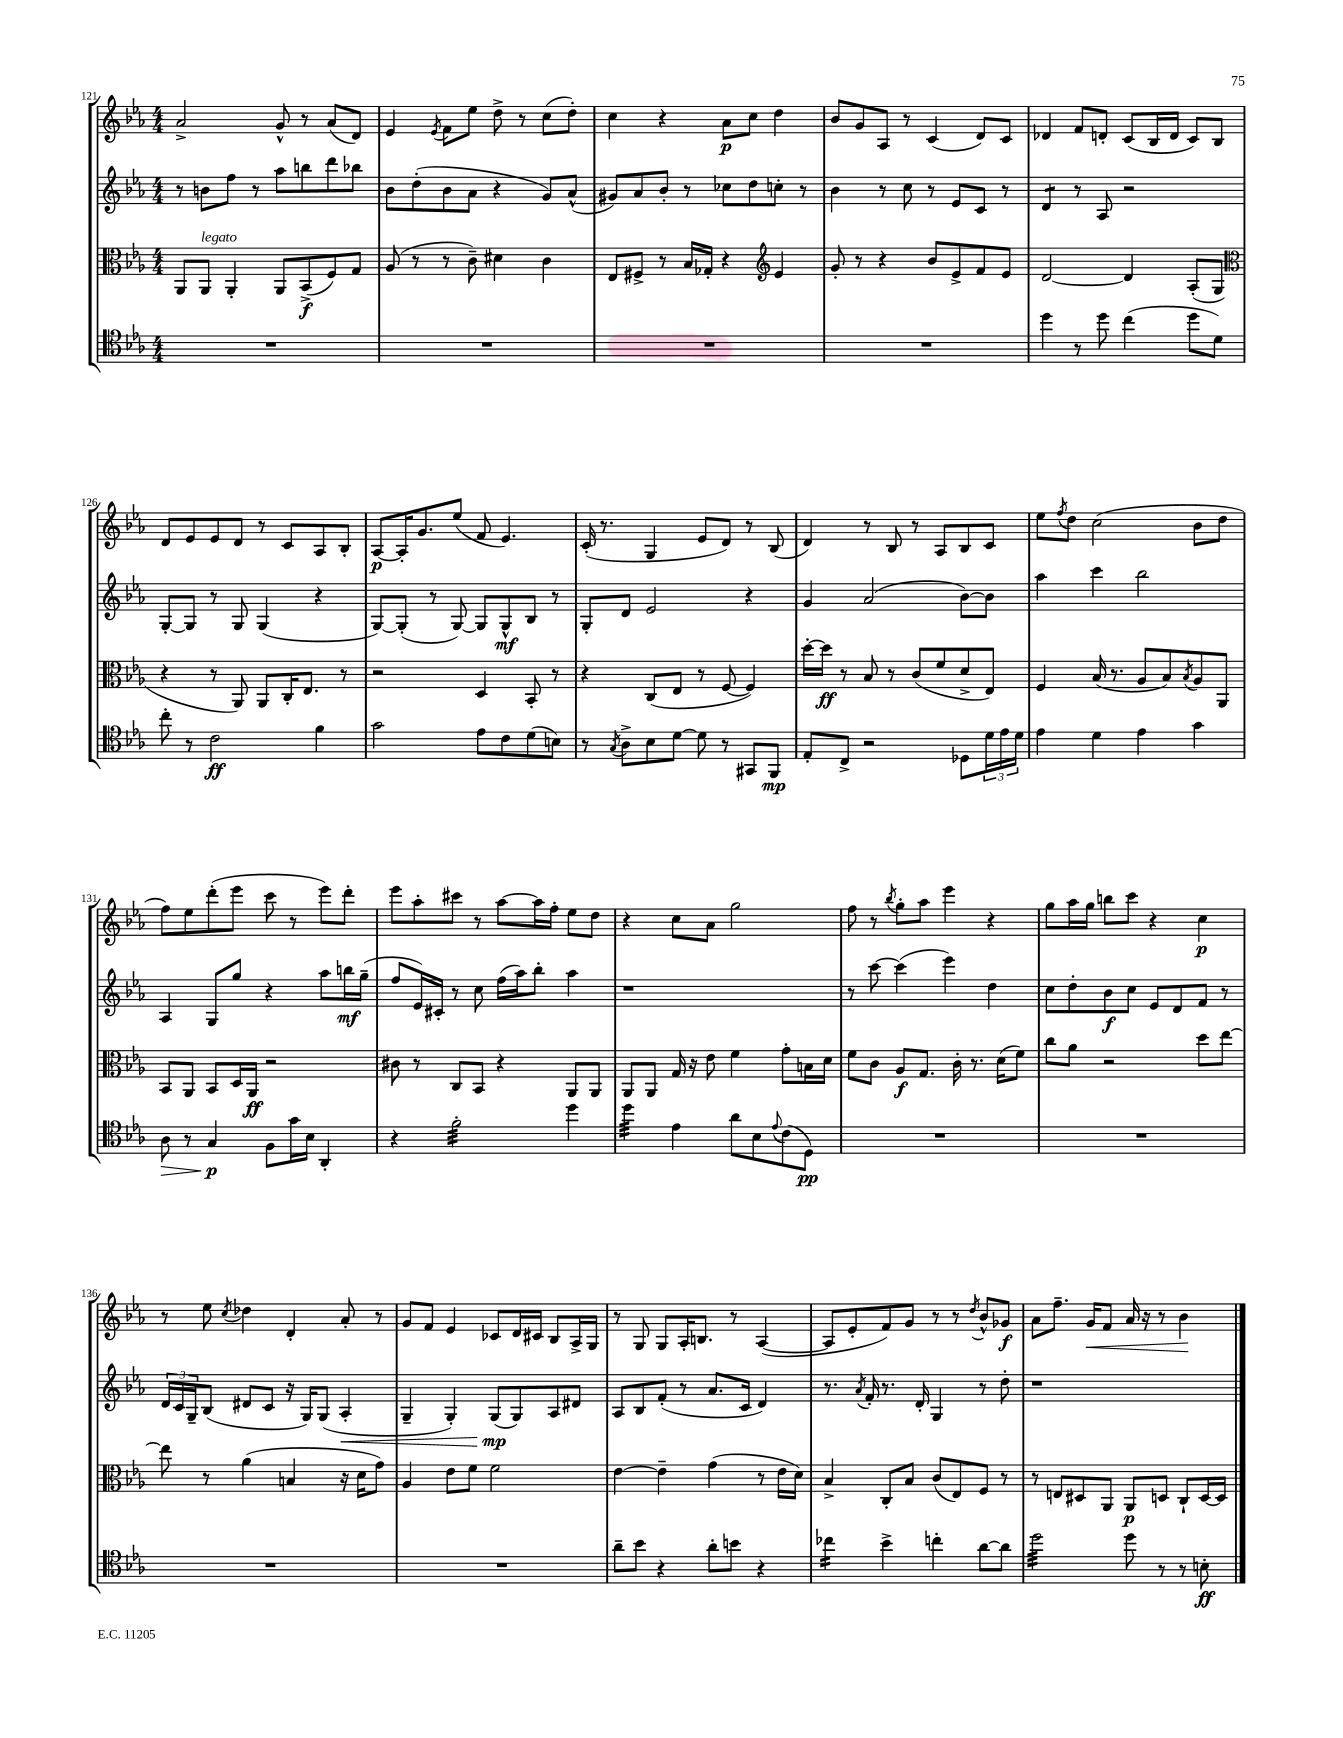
<<
\new StaffGroup <<
\new Staff = "s0" {
    \clef treble \key ees \major \numericTimeSignature \time 4/4
    aes'2-> g'8-^ r8 aes'8( d'8) |
    ees'4 \acciaccatura { ees'8 } f'8 ees''8 d''8-> r8 c''8( d''8-.) |
    c''4 r4 aes'8\p c''8 d''4 |
    bes'8 g'8 aes8 r8 c'4( d'8) c'8 |
    des'4 f'8 d'8-. c'8( bes16 d'16 c'8) bes8 |
    d'8 ees'8 ees'8 d'8 r8 c'8 aes8 bes8-. |
    aes8~\p aes16-. g'8. ees''8( f'8 ees'4.) |
    c'16-.( r8. g4 ees'8 d'8) r8 bes8( |
    d'4) r8 bes8 r8 aes8 bes8 c'8 |
    ees''8 \acciaccatura { f''8 } d''8 c''2( bes'8 d''8 |
    f''8) ees''8 d'''8-.( ees'''8 c'''8 r8 ees'''8) d'''8-. |
    ees'''8 aes''8-. cis'''8 r8 aes''8~ aes''16 f''16-. ees''8 d''8 |
    r4 c''8 aes'8 g''2 |
    f''8 r8 \acciaccatura { bes''8 } g''8-. aes''8 ees'''4 r4 |
    g''8 aes''16 g''16 b''8 c'''8 r4 c''4\p |
    r8 ees''8 \acciaccatura { c''8 } des''4 d'4-. aes'8-. r8 |
    g'8 f'8 ees'4 ces'8 d'16 cis'16 bes8 aes16-> g16 |
    r8 g8 g8 aes16-. b8. r8 aes4~( |
    aes8 ees'8-. f'8) g'8 r8 r8 \acciaccatura { d''8 } bes'8-^ ges'8\f |
    aes'8 f''8.-- g'16\< f'8 aes'16 r16 r8 bes'4\! \bar "|." |
}
\new Staff = "s1" {
    \clef treble \key ees \major \numericTimeSignature \time 4/4
    r8 b'8 f''8 r8 aes''8 b''8 d'''8 bes''8 |
    bes'8 d''8-.( bes'8 aes'8 r4 g'8) aes'8-^( |
    gis'8) aes'8 bes'8-. r8 ces''8 d''8 c''8-. r8 |
    bes'4 r8 c''8 r8 ees'8 c'8 r8 |
    d'4:8 r8 aes8 r2 |
    g8~-. g8 r8 g8 g4( r4 |
    g8~) g8-.( r8 g8~) g8 g8-^\mf bes8 r8 |
    g8-. d'8 ees'2 r4 |
    g'4 aes'2( bes'8~) bes'8 |
    aes''4 c'''4 bes''2 |
    aes4 g8 g''8 r4 aes''8 b''16\mf g''16--( |
    f''8 ees'16) cis'16-. r8 c''8 f''16( aes''16) bes''8-. aes''4 |
    r1 |
    r8 c'''8~ c'''4( ees'''4) d''4 |
    c''8 d''8-. bes'8\f c''8 ees'8 d'8 f'8 r8 |
    \tuplet 3/2 { d'16 c'16 g16-- } bes8( dis'8 c'8 r16 g16) g8( aes4-.\< |
    g4-- g4-.) g8\mp\!( g8) aes8 dis'8 |
    aes8 bes8 f'8-.( r8 aes'8. c'16 d'4) |
    r8. \acciaccatura { aes'8 } f'16-. r8. d'16-. g4 r8 d''8-. |
    r1 \bar "|." |
}
\new Staff = "s2" {
    \clef alto \key ees \major \numericTimeSignature \time 4/4
    aes,8 aes,8^\markup { \italic "legato" } aes,4-. aes,8 bes,8->\f( f8) g8 |
    aes8( r8 r8 c'8--) dis'4 c'4 |
    ees8 fis8-> r8 bes16 ges16-. r4 \clef treble ees'4 |
    g'8-. r8 r4 bes'8 ees'8-> f'8 ees'8 |
    d'2~ d'4 aes8-.( g8 |
    \clef alto r4 r8 aes,8) aes,8 c16-. ees8. r8 |
    r2 d4 bes,8-. r8 |
    r4 c8( ees8 r8 f8~ f4) |
    d''16~-. d''16\ff r8 bes8 r8 c'8( f'8 d'8-> ees8) |
    f4 bes16( r8. aes8 bes8) \acciaccatura { bes8 } aes8 aes,8 |
    bes,8 aes,8 bes,8 d16 aes,16\ff r2 |
    cis'8 r8 c8 bes,8 r4 aes,8 aes,8 |
    aes,8 aes,8 g16 r16 ees'8 f'4 g'8-. b16 d'16 |
    f'8 c'8 aes8\f g8. c'16-. r8. d'16( f'8) |
    c''8 aes'8 r2 d''8 ees''8~ |
    ees''8 r8 aes'4( b4 r16 d'16 g'8) |
    aes4 ees'8 f'8 f'2 |
    ees'4~ ees'4-- g'4( r8 ees'16 d'16) |
    bes4-> c8-. bes8 c'8( ees8) f8 r8 |
    r8 e8 dis8 aes,8 aes,8\p d8 c8-! d16~ d16 \bar "|." |
}
\new Staff = "s3" {
    \clef tenor \key ees \major \numericTimeSignature \time 4/4
    R1 |
    R1 |
    R1 |
    R1 |
    d''4 r8 d''8 c''4( d''8 d'8) |
    c''8-. r8 c'2\ff f'4 |
    g'2 ees'8 c'8 d'8( b8) |
    r8 \acciaccatura { g8 } aes8-> bes8 d'8~ d'8 r8 gis,8 f,8\mp |
    ees8-. c8-> r2 des8 \tuplet 3/2 { d'16 ees'16 d'16 } |
    ees'4 d'4 ees'4 g'4 |
    aes8\> r8 g4\p\! f8 g'16 bes16 aes,4-. |
    r4 f'2:32-. d''4 |
    d''4:32 ees'4 aes'8 bes8 \appoggiatura { ees'8 } c'8( d8\pp) |
    R1 |
    R1 |
    R1 |
    R1 |
    aes'8-- bes'8 r4 aes'8-. b'8 r4 |
    ces''4:16 bes'4-> c''4-. aes'8~ aes'8 |
    d''2:32 d''8 r8 r8 b8-.\ff \bar "|." |
}
>>
>>
\layout { \context { \Score currentBarNumber = #121 } }
